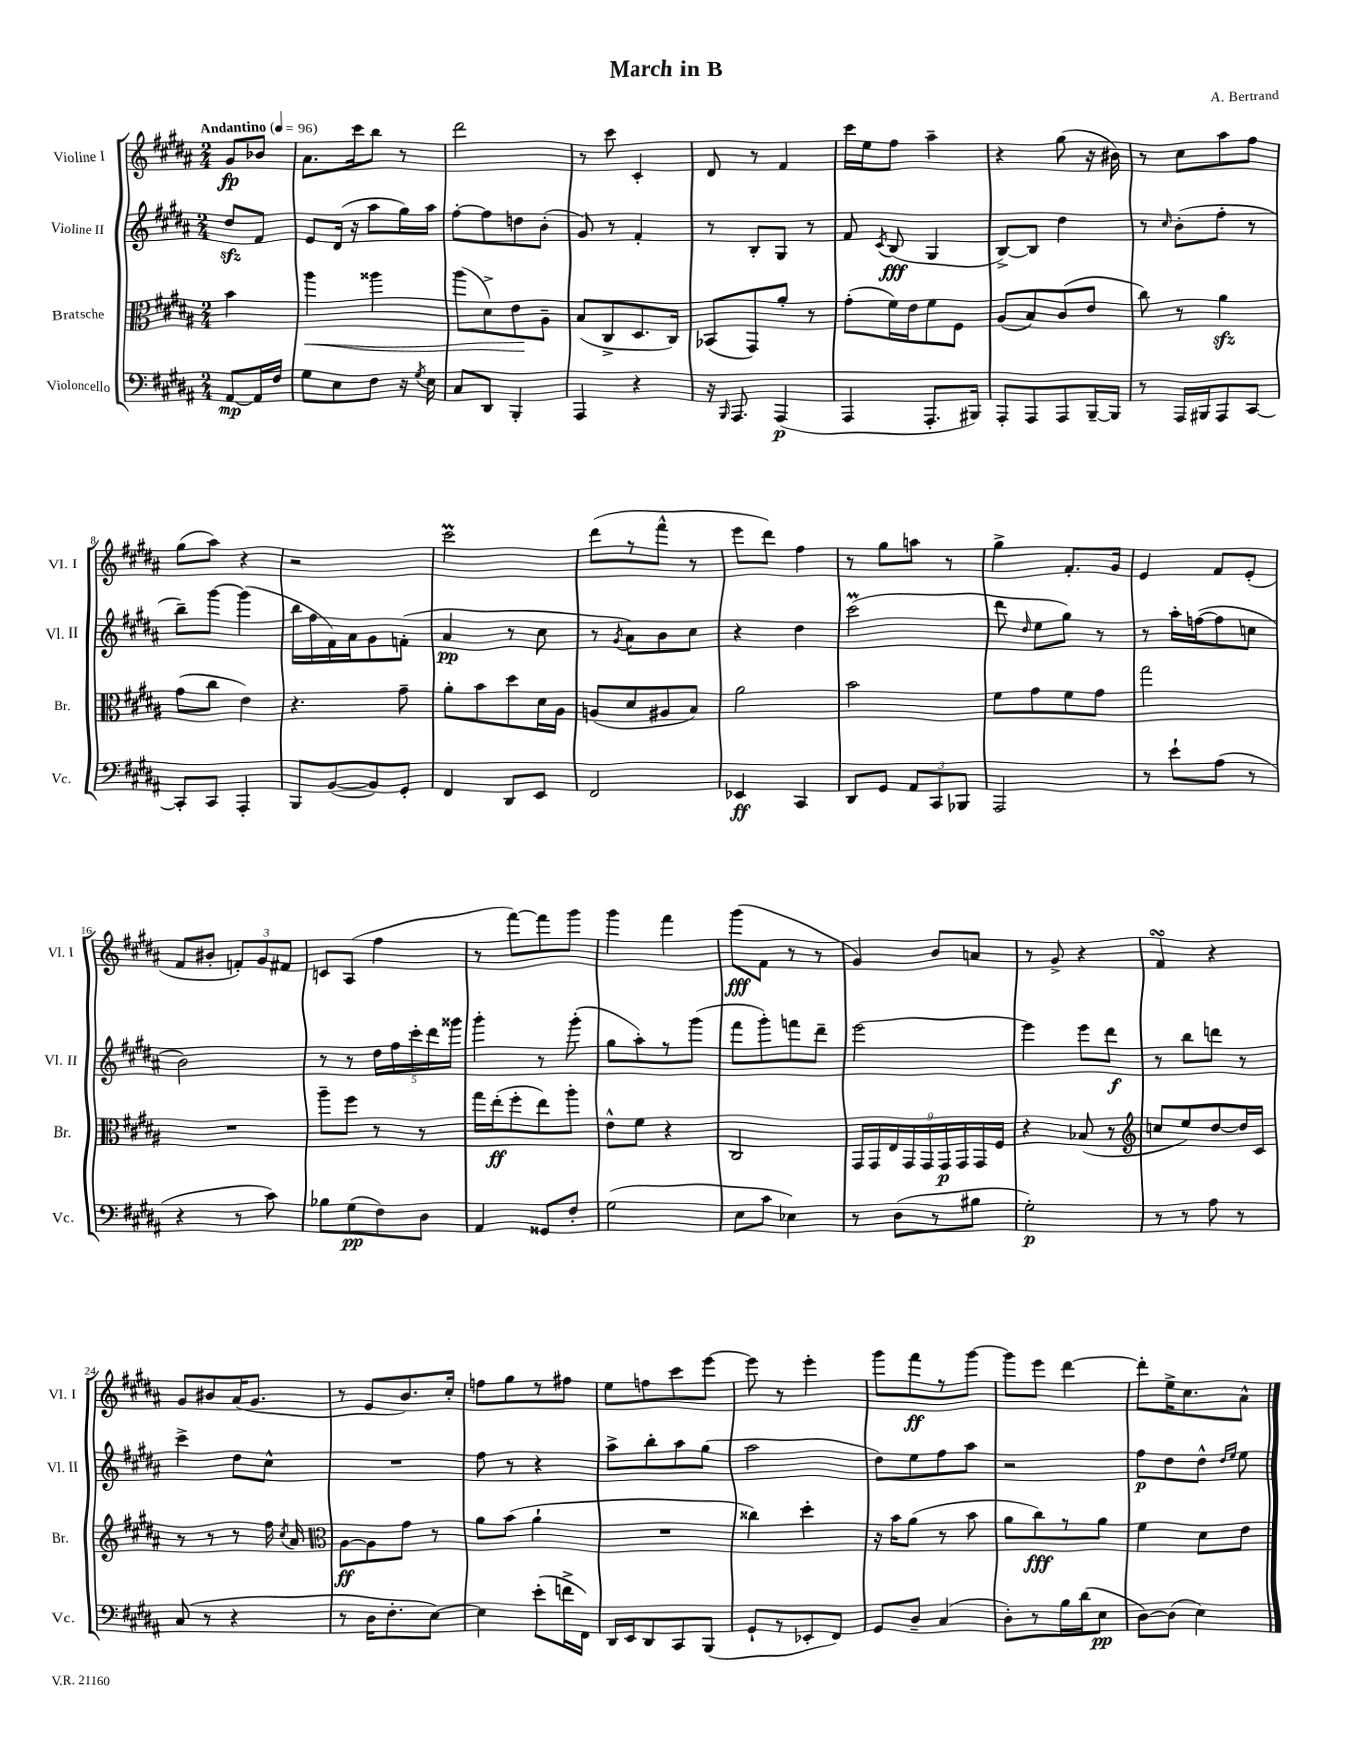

**kern	**kern	**kern	**kern
*staff4	*staff3	*staff2	*staff1
*clefF4	*clefC3	*clefG2	*clefG2
*k[f#c#g#d#a#]	*k[f#c#g#d#a#]	*k[f#c#g#d#a#]	*k[f#c#g#d#a#]
*M2/4	*M2/4	*M2/4	*M2/4
*MM96	*MM96	*MM96	*MM96
[8AA#/L	4b\	8dd#/L	8g#/L
16AA#/]L	.	8f#/J	8b-/J
16F#/JJ	.	.	.
=	=	=	=
8G#\L	4aa#\	8e/L	8.a#\L
8E\	.	(16d#/Jk	.
.	.	16r	16ccc#\k
8F#\J	4aa##\	8aa#\L	8bb\J
16r	.	16gg#\L)	8r
8qG#/	.	.	.
16E\	.	16aa#\JJ	.
=	=	=	=
8C#/L	(8aa#\L	[8ff#'\L	2ddd#\
8DD#/J	8d#^\)	8ff#\]	.
4BBB'/	8e\	8dd\	.
.	8A#~\J	(8b'\J	.
=	=	=	=
4AAA#/	(8B/L	8g#/)	8r
.	8C#^/	8r	8ccc#\
4r	8.D#/	4f#'/	4c#'/
.	16C#/Jk)	.	.
=	=	=	=
16r	(8BB-/L	8r	8d#/
16qqBBB/	.	.	.
8.AAA#/	.	.	.
.	8GG#/)	8B'/L	8r
(4AAA#/	8a#'/J	8G#/J	4f#/
.	8r	8r	.
=	=	=	=
4AAA#/	(8g#'\L	8f#/	16ccc#\LL
.	.	.	16ee\J
.	.	8qc#/	.
.	16f#\L)	(8B/	8ff#\J
.	16e\J	.	.
8.AAA#'/L	8f#\	4G#/	4aa#~\
.	8F#\J	.	.
16BBB#/Jk)	.	.	.
=	=	=	=
8AAA#'/L	(8A#/L	[8B^/L)	4r
8AAA#/	8B/)	8B/]J	.
8AAA#/	(8c#/	4dd#\	(8gg#\
[16BBB~/L	8e/J	.	16r
16BBB/]JJ	.	.	16b#\)
=	=	=	=
8r	8cc#\)	8r	8r
.	.	16qqcc#/	.
16AAA#/LL	8r	(8b'\L	8cc#\L
16BBB#/J	.	.	.
8AAA#/	4a#\	8ff#'\J	8aa#\
[8CC#/J	.	8r	8ff#\J
=	=	=	=
8CC#'/]L	(8g#\L	8bb~\L)	(8gg#\L
8CC#/J	8cc#\J	[8ggg#\J	8aa#\J)
4AAA#'/	4e\)	(4ggg#\]	4r
=	=	=	=
8BBB/L	4.r	16bb\LL	2r
.	.	16ff#\	.
([8BB/	.	16f#\)	.
.	.	16a#\J	.
8BB/])	.	8g#\	.
8GG#'/J	8g#~\	(8f'\J	.
=	=	=	=
4FF#/	8a#'\L	4a#/	2ccc#\
.	8b\	.	.
8DD#/L	8dd#\	8r	.
8EE/J	16d#\L	8cc#\	.
.	16A#\JJ	.	.
=	=	=	=
2FF#/	(8A/L	8r	(8ddd#\L
.	.	8qg#/	.
.	8d#/	8a#\L)	8r
.	8A#/	8b\	8fff#^^\J
.	8B/J)	8cc#\J	8r
=	=	=	=
4EE-/	2a#\	4r	8eee\L
.	.	.	8ddd#\J)
4CC#/	.	4dd#\	4ff#\
=	=	=	=
8DD#/L	2b\	(2ccc#\	8r
8GG#/J	.	.	8gg#\L
12AA#/L	.	.	8aa\J
12CC#/	.	.	.
.	.	.	8r
12BBB-/J	.	.	.
=	=	=	=
2AAA#/	8f#\L	8ddd#\	4gg#^\
.	.	16qqdd#/	.
.	8g#\	8ee\L	.
.	8f#\	8gg#\J)	8.f#'/L
.	8g#\J	8r	.
.	.	.	16g#/Jk
=	=	=	=
8r	2gg#\	8r	4e/
8e`\L	.	16aa#'\LL	.
.	.	([16ff\J	.
(8A#\J	.	8ff\]	8f#/L
8r	.	8cc\J	(8e'/J
=	=	=	=
4r	2r	2b\)	8f#/L
.	.	.	8b#'/J
8r	.	.	12f'/L)
.	.	.	12g#/
8c#\)	.	.	.
.	.	.	12f#/J
=	=	=	=
8B-\L	8aa#~\L	8r	8c/L
(8G#\	8ff#\J	8r	(8A#/J
8F#\)	8r	20dd#\LL	4ff#\
.	.	20ff#\	.
.	.	20ccc#'\	.
8D#\J	8r	.	.
.	.	20ddd#\	.
.	.	20ggg##\JJ	.
=	=	=	=
4AA#/	16gg#\LL	4ggg#'\	8r
.	(16ee'\J	.	.
.	8ff#'\	.	[8fff#\L)
8GG##/L	8ee\)	8r	8fff#\]
8F#'/J	8aa#'\J	(8ggg#'\	8ggg#\J
=	=	=	=
(2G#\	8e^^\L	8gg#\L	4ggg#\
.	8f#\J	8aa#'\)	.
.	4r	8r	4fff#\
.	.	(8ggg#\J	.
=	=	=	=
8E\L	2C#/	8fff#\L	(8ggg#\L
8c#\J	.	8ggg#'\)	8f#\J
4E-\)	.	8fff\	8r
.	.	8ddd#~\J	8r
=	=	=	=
8r	18GG#/LL	[2eee\	4g#/)
.	18GG#/	.	.
.	18E/	.	.
(8D#\L	.	.	.
.	18GG#/	.	.
.	18GG#/	.	.
8r	.	.	8b/L
.	18GG#/	.	.
.	18GG#/	.	.
8B#\J	.	.	8a/J
.	18GG#/	.	.
.	18F#/JJ	.	.
=	=	=	=
2G#'\)	4r	4eee\]	8r
.	.	.	8g#^/
.	(8B-/	8eee\L	4r
.	8r	8ddd#\J	.
=	=	=	=
*	*clefG2	*	*
8r	8cc/L	8r	4f#/
8r	8ee/)	8bb\L	.
8A#\	[8dd#/	8ddd\J	4r
8r	16dd#/]L	8r	.
.	16c#/JJ	.	.
=	=	=	=
(8C#/	8r	4ccc#^\	8g#/L
8r	8r	.	8b#/
4r	8r	8dd#\L	(16a#/K
.	.	.	8.g#/J
.	16ff#\	8cc#^^\J	.
.	8qcc#/	.	.
.	16a#/	.	.
=	=	=	=
*	*clefC3	*	*
8r	[8A#\L	2r	8r
16D#\LK	8A#\]	.	8e/L
8.F#'\	.	.	.
.	8g#\J	.	8.b/)
[8E\J)	8r	.	.
.	.	.	16cc#'/Jk
=	=	=	=
4E\]	8a#\L	8ff#\	8ff\L
.	(8b\J	8r	8gg#\
(8e'\L	4a#`\	4r	8r
16f^\L	.	.	8ff#\J
16FF#\JJ)	.	.	.
=	=	=	=
16DD#/LL	2r	8aa#^\L	8ee\L
16EE/J	.	.	.
8DD#/	.	8bb'\	8ff\
8CC#/	.	8aa#\	8ccc#\
(8BBB/J	.	(8gg#\J	[8eee\J
=	=	=	=
8GG#`/L	4cc##\)	2aa#\	8eee\]
8r	.	.	8r
8EE-'/	4dd#'\	.	4eee'\
8FF#/J)	.	.	.
=	=	=	=
8GG#/L	16r	8dd#\L)	8ggg#\L
.	16b\LK	.	.
8D#~/J	(8a#\J	8ee\	8fff#\
(4C#/	8r	8ff#\	8r
.	8b\	8aa#\J	[8ggg#\J
=	=	=	=
8D#'\L)	8a#\L	2r	8ggg#\]L
8r	8cc#\)	.	8eee\J
16B\L	8r	.	[4ddd#\
(16d#\J	.	.	.
8E\J	8a#\J	.	.
=	=	=	=
[8D#\L)	4f#\	8ff#\L	8ddd#'\]L
(8D#\]J	.	8dd#\	16ee^\K
.	.	.	8.cc#\
4E\)	8d#\L	8dd#^^\J	.
.	.	16qqdd#/LL	.
.	.	16qqee/JJ	.
.	8e\J	8ee\	8a#^^\J
==	==	==	==
*-	*-	*-	*-
